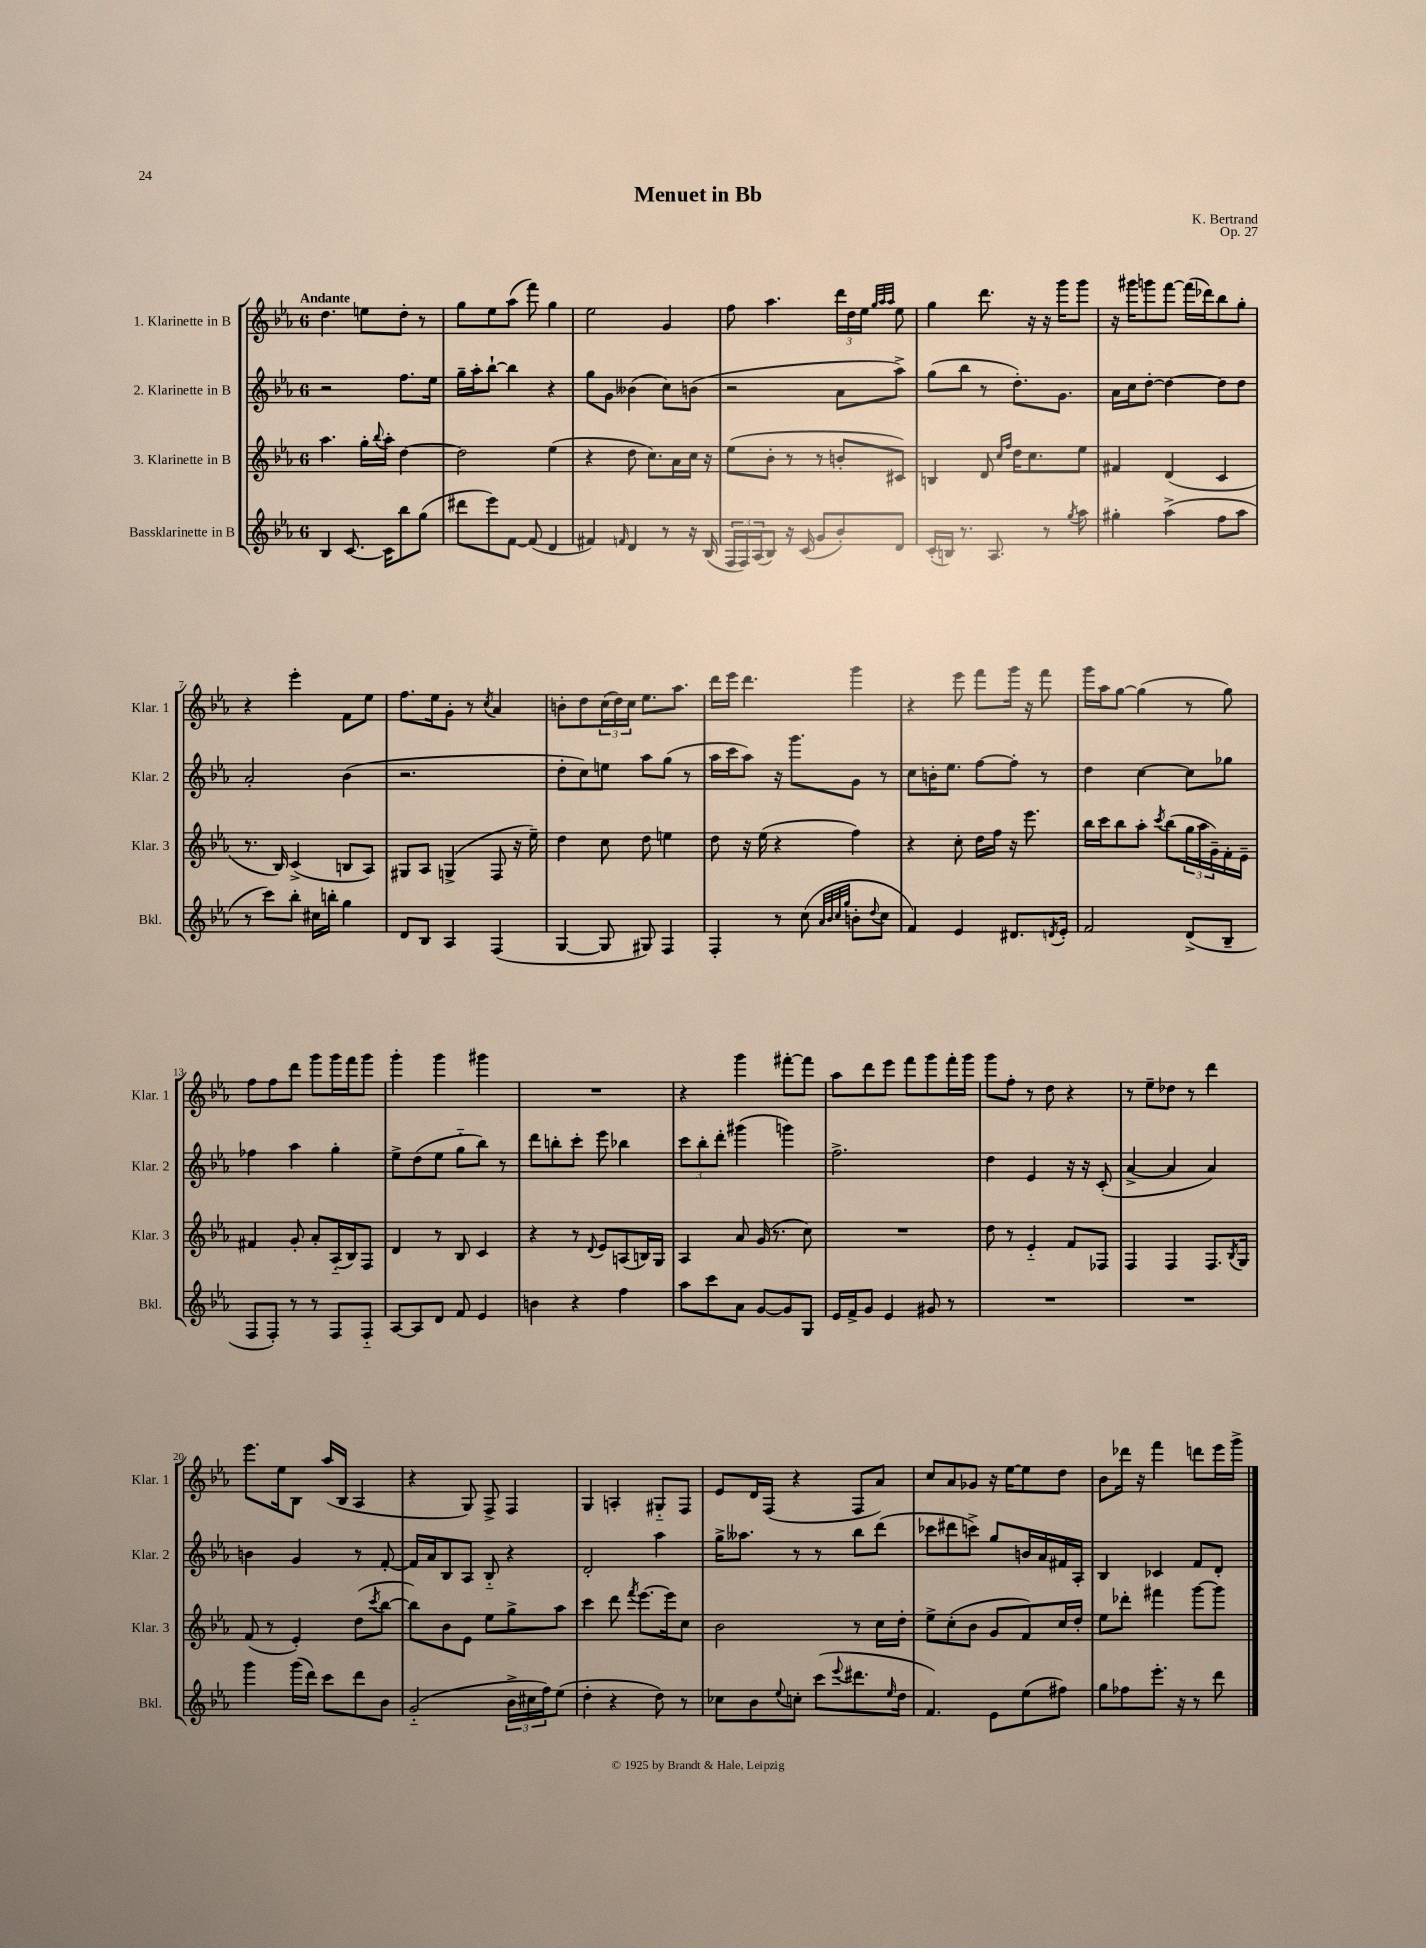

**kern	**kern	**kern	**kern
*part4	*part3	*part2	*part1
*staff4	*staff3	*staff2	*staff1
*I"Bassklarinette in B	*I"3. Klarinette in B	*I"2. Klarinette in B	*I"1. Klarinette in B
*I'Bkl.	*I'Klar. 3	*I'Klar. 2	*I'Klar. 1
*clefG2	*clefG2	*clefG2	*clefG2
*k[b-e-a-]	*k[b-e-a-]	*k[b-e-a-]	*k[b-e-a-]
*M6/8	*M6/8	*M6/8	*M6/8
=1	=1	=1	=1
!	!	!	!LO:TX:a:B:t=Andante
4B-/	4.aa-\	2r	4.dd\
[8.c/	.	.	.
.	16gg'\LL	.	8een\L
.	8qqbb-/	.	.
16c\KL]	16aa-'\JJ	.	.
8bb-\	[4dd\	8.ff\L	8dd'\J
(8gg\J	.	.	8r
.	.	16ee-\Jk	.
=2	=2	=2	=2
8ddd#X\L	2dd\]	16gg~\LL	8gg\L
.	.	16aa-'\J	.
8eee-\)	.	[8bb-`\J	8ee-\
[8f\J	.	4bb-\]	(8aa-\J
(8f/]	.	.	8fff\)
4d/	(4ee-\	4r	4gg\
=3	=3	=3	=3
4f#X/)	4r	8gg\L	2ee-\
.	.	8g\J	.
16qqfn/	.	.	.
4d/	8dd\	(4b--X\	.
.	8.cc\L)	.	.
8r	.	8cc\L)	4g/
.	16a-\L	.	.
16r	16cc\JJ	(8bn\J	.
(16B-/	16r	.	.
=4	=4	=4	=4
24F/LL	(8ee-\L	2r	8ff\
24F/)	.	.	.
(24A-/J	.	.	.
8B-/J)	8b-'\J	.	4.aa-\
16r	8r	.	.
(16c/	.	.	.
8g/L	8r	.	.
8b-'/)	8bn'/L	8a-\L	24ddd\LL
.	.	.	24dd\
.	.	.	24ee-\JJ
.	.	.	32qqgg/LLL
.	.	.	32qqaa-/
.	.	.	32qqaa-/JJJ
8d/J	8c#X/J)	8aa-^\J)	8ee-\
=5	=5	=5	=5
(16c'/LL	4Bn/	(8gg\L	4gg\
16Bn/JJ)	.	.	.
8.r	.	8bb-\J	.
.	8d/	8r	8.ddd\
8.A-/	.	.	.
.	16qqcc/LL	.	.
.	16qqff/JJ	.	.
.	16dd\KL	8.dd'\L)	.
.	8.cc\	.	16r
8r	.	.	16r
.	.	8.g\J	16ggg\KL
8qgg/	.	.	.
8aa-\	8ee-\J	.	8ggg\J
=6	=6	=6	=6
4gg#X'\	4f#X/	16a-\LL	16r
.	.	16cc\J	16ggg#X\KL
.	.	[8dd'\J	8gggn\
(4aa-^\	(4d/	4dd\_	[8fff\J
.	.	.	(16fff\LL]
.	.	.	16ddd-X\J)
8ff\L	4c/	8dd\L]	8bb-\
8aa-\J	.	8dd\J	8gg'\J
!!LO:LB:g=z
=7	=7	=7	=7
8r	8.r	2a-'/	4r
8ccc\L)	.	.	.
.	16B-/)	.	.
8bb-'\J	(4c^/	.	4eee-'\
16cc#X\LL	.	.	.
16bbn'\JJ	.	.	.
4gg\	8Bn/L	(4b-\	8f\L
.	8A-/J)	.	8ee-\J
=8	=8	=8	=8
8d/L	8G#X/L	2.r	8.ff\L
8B-/J	8A-/J	.	.
.	.	.	16ee-\k
4A-/	(4Gn^/	.	8g'\J
.	.	.	8r
.	.	.	8qcc/
(4F/	8F/	.	4a-/
.	16r	.	.
.	16ee-~\)	.	.
=9	=9	=9	=9
[4G/	4dd\	8dd'\L	8bn'\L
.	.	8cc\)	8dd\
8G/]	8cc\	8een\J	(24cc\L
.	.	.	24dd\)
.	.	.	24cc\JJ
8G#X/)	8dd\	8aa-\L	8.ee-\L
4F/	4een\	(8gg\J	.
.	.	.	8.aa-\J
.	.	8r	.
=10	=10	=10	=10
4F'/	8dd\	16aa-\LL	16ddd\LL
.	.	16ccc\J	16eee-\JJ
.	16r	8aa-\J)	4.ddd\
.	(16ee-\	.	.
8r	4r	16r	.
.	.	8.ggg\L	.
(8cc\	.	.	.
32qqa-/LLL	.	.	.
32qqb-/	.	.	.
32qqcc/	.	.	.
32qqgg/JJJ	.	.	.
8bn'\L	4ff\)	8g\J	4ggg\
8qqdd/	.	.	.
8cc\J	.	8r	.
=11	=11	=11	=11
4f/)	4r	8cc\L	4r
.	.	16bn'\K	.
.	.	8.ee-\J	.
4e-/	8cc'\	.	8eee-\
.	16dd\LL	[8ff\L	8fff\L
.	16ff\JJ	.	.
8.d#X/L	16r	8ff'\J]	16ggg\Jk
.	8.eee-\	.	16r
.	.	8r	8fff\
8qdn/	.	.	.
16e-'/Jk	.	.	.
=12	=12	=12	=12
2f/	16bb-\LL	4dd\	16ggg\LL
.	16ccc\J	.	16aa-\J
.	8bb-\	.	[8gg\J
.	8aa-'\J	[4cc\	(4gg\]
.	8qccc/	.	.
.	(8bb-\L	.	.
(8d^/L	24gg\L	8cc\L]	8r
.	24aa-\	.	.
.	24g~\)	.	.
8B-~/J	16f'\	8gg-X\J	8gg\)
.	16e-~\JJ	.	.
!!LO:LB:g=z
=13	=13	=13	=13
8F/L	4f#X/	4ff-X\	8ff\L
8F'/J)	.	.	8ff\
8r	8g'/	4aa-\	8ddd\J
8r	8a-'/L	.	8ggg\L
8F/L	(16A-/L	4gg'\	16ggg\L
.	16B-/J)	.	16fff\J
8F/J	8F/J	.	8ggg\J
=14	=14	=14	=14
[8A-/L	4d/	8ee-^\L	4ggg'\
8A-/]	.	(8dd\	.
8d/J	8r	8ee-\J	4ggg\
8f/	8B-/	8gg\L	.
4e-/	4c/	8bb-\J)	4ggg#X\
.	.	8r	.
=15	=15	=15	=15
4bn\	4r	8ddd\L	2.r
.	.	8bbn'\	.
4r	8r	8ccc'\J	.
.	8qqd/	.	.
.	8e-/L	8eee-\	.
4ff\	(8An/	4bb-X\	.
.	16Bn/L)	.	.
.	16G/JJ	.	.
=16	=16	=16	=16
8aa-\L	4A-/	12ccc\L	4r
.	.	12bb-'\	.
8ccc\	.	.	.
.	.	12ddd'\J	.
8a-\J	8a-/	(4ggg#X\	4ggg\
[8g/L	(16g/	.	.
.	8.r	.	.
8g/]	.	4gggn\)	[8fff#X'\L
8G/J	8cc\)	.	8fff#\J]
=17	=17	=17	=17
16e-/LL	2.r	2.ff^\	8aa-\L
16f^/J	.	.	.
8g/J	.	.	8ddd\
4e-/	.	.	8eee-\J
.	.	.	8fff\L
8g#X/	.	.	8ggg\
8r	.	.	16fff'\L
.	.	.	16ggg\JJ
=18	=18	=18	=18
2.r	8dd\	4dd\	8ggg\L
.	8r	.	8ff'\J
.	4e-/	4e-/	8r
.	.	.	8dd\
.	8f/L	16r	4r
.	.	16r	.
.	8F-X/J	(8c'/	.
=19	=19	=19	=19
2.r	4F/	[4a-^/	8r
.	.	.	8ee-~\L
.	4F/	4a-/]	8dd-X\J
.	.	.	8r
.	8.F/L	4a-/)	4ddd\
.	8qB-/	.	.
.	16G/Jk	.	.
!!LO:LB:g=z
=20	=20	=20	=20
4ggg\	(8f/	4bn\	8.eee-\L
.	8r	.	.
.	.	.	16ee-\k
(16ggg\LL	4e-'/)	4g/	8B-\J
16ddd\JJ)	.	.	.
8ccc\L	.	.	(16aa-/LL
.	.	.	16B-/JJ
8ddd\	(8dd\L	8r	4A-/
.	8qccc/	.	.
8b-\J	[8bb-\J	[8f'/	.
=21	=21	=21	=21
(2g/	8bb-\L])	16f/LL]	4r
.	.	16a-/J	.
.	8b-\	8B-/	.
.	8e-\J	8A-/J	8G/)
.	8ee-\L	8B-/	8F^/
24b-^\LL	8gg^\	4r	4F/
24cc#X\	.	.	.
24ff\J)	.	.	.
(8ee-\J	8aa-\J	.	.
=22	=22	=22	=22
4dd'\	4ccc\	2d'/	4G/
4r	8ddd\	.	4An'/
.	8qfff/	.	.
.	[8.eee-\L	.	.
8dd\)	.	4aa-\	8G#X/L
.	16eee-\k]	.	.
8r	8cc\J	.	8F/J
=23	=23	=23	=23
8cc-X\L	2b-\	16gg^\KL	8e-/L
.	.	8.aa--X\J	.
8b-\	.	.	16d/L
.	.	.	(16F/JJ
8qqee-/	.	.	.
8ccn'\J	.	8r	4r
(8ccc\L	.	8r	.
8qqeee-/	.	.	.
8.ddd#X\	8r	8bb-\L	8F/L
.	16cc\LL	(8ddd\J	8a-/J)
16qqee-/	.	.	.
16dd\Jk	16dd'\JJ	.	.
=24	=24	=24	=24
4.f/)	8ee-^\L	8ccc-X\L	8cc/L
.	(8cc'\	8ddd#X\	8a-/
.	8b-\J	8cccn^\J)	8g-X/J
8e-\L	8g/L	8gg/L	16r
.	.	.	[16ee-\KL
(8ee-\	8f/)	16bn/L	8ee-\]
.	.	16a-/	.
8ff#X\J)	16cc/L	16f#X/	8dd\J
.	16dd'/JJ	16A-'/JJ	.
=25	=25	=25	=25
8gg\L	8ee-\L	4B-/	8b-\L
8ff-X\	8ddd-X'\J	.	16ddd-X\Jk
.	.	.	16r
8.eee-'\J	4fff#X\	4c-X/	4fff\
16r	.	.	.
8r	[8ggg\L	8f/L	8dddn\L
8ddd\	8ggg\J]	8d'/J	16eee-\L
.	.	.	16ggg^\JJ
==	==	==	==
*-	*-	*-	*-
